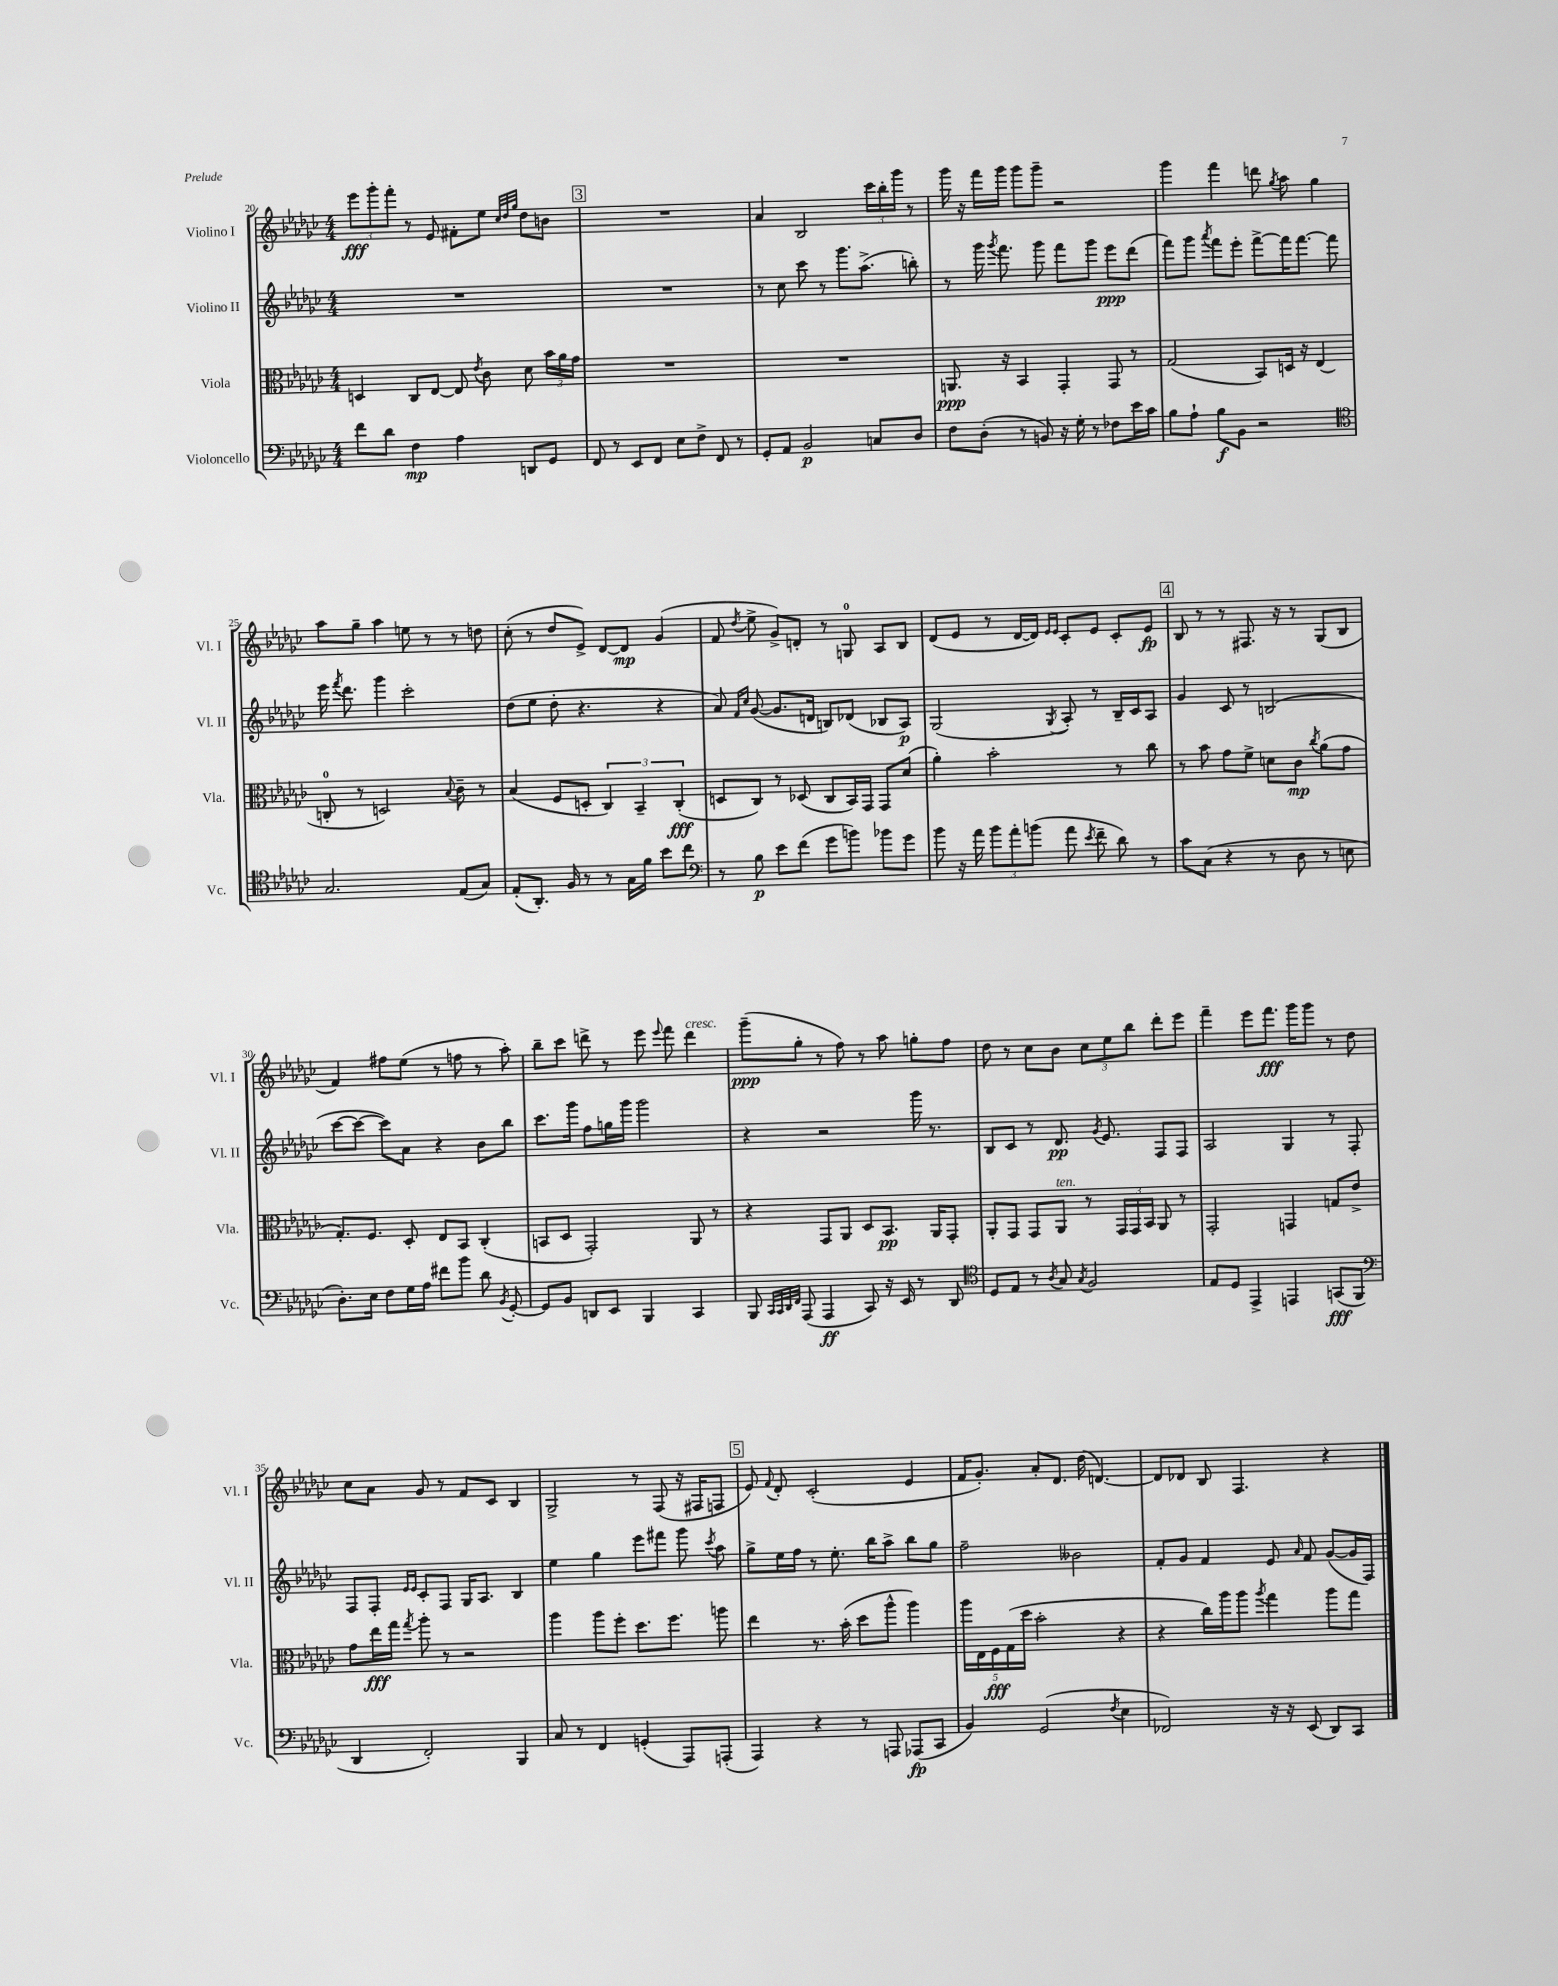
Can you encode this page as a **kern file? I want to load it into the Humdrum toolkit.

**kern	**kern	**kern	**kern
*staff4	*staff3	*staff2	*staff1
*clefF4	*clefC3	*clefG2	*clefG2
*k[b-e-a-d-g-c-]	*k[b-e-a-d-g-c-]	*k[b-e-a-d-g-c-]	*k[b-e-a-d-g-c-]
*M4/4	*M4/4	*M4/4	*M4/4
8f	4D	1r	12eee-
.	.	.	12ggg-'
8d-	.	.	.
.	.	.	12fff'
4F	8C-	.	8r
.	[8E-	.	8e-
4A-	8E-]	.	8f#'
.	8qe-	.	.
.	8c-	.	8ee-
.	.	.	32qqcc-
.	.	.	32qqdd-
.	.	.	32qqgg-
8DD	8d-	.	8dd-
8GG-	24b-	.	8b
.	24a-	.	.
.	24g-	.	.
=	=	=	=
8FF	1r	1r	1r
8r	.	.	.
8EE-	.	.	.
8FF	.	.	.
8E-	.	.	.
8F^	.	.	.
8FF	.	.	.
8r	.	.	.
=	=	=	=
8GG-'	1r	8r	4a-
8AA-	.	8cc-	.
2BB-	.	8ccc-	2B-
.	.	8r	.
.	.	8.ggg-	.
.	.	(8.aa-^	.
8C	.	.	24ccc-
.	.	.	24bb-'
.	.	.	24ggg-
8D-	.	8bb')	8r
=	=	=	=
8F	8.AA	8r	16ggg-
.	.	.	16r
(8D-'	.	16ggg-	16fff
.	.	8qggg-	.
.	16r	8.fff	16ggg-
8r	4BB-	.	8ggg-
8BB)	.	8ggg-	8ggg-~
16r	4GG-'	8fff	2r
16G-'	.	.	.
8r	.	8ggg-	.
8F-	8GG-	8eee-	.
16e-	8r	(8ddd-	.
16c-	.	.	.
=	=	=	=
8B-	(2G-	8fff)	4ggg-
8A-`	.	8ggg-	.
.	.	8qaaa-	.
8B-	.	8fff	4fff
8BB-	.	8eee-'	.
2r	8BB-)	[8fff^	8ddd
.	.	.	8qgg-
.	16D	16fff]	8aa-
.	16r	[8.fff	.
.	(4E-	.	4gg-
.	.	8fff]	.
=	=	=	=
*clefC4	*	*	*
2.G-	8C'	16eee-	8aa-
.	.	8qfff	.
.	.	8.ddd-	.
.	8r	.	8gg-~
.	2D)	4ggg-	4aa-
.	.	2ccc-'	8ee
.	.	.	8r
.	8qqB-	.	.
(8E-	8c-~	.	8r
8G-)	8r	.	8dd
=	=	=	=
(8E-'	(4B-	(8dd-	(8cc-'
8.AA-')	.	8ee-	8r
.	8F	8dd-'	8dd-
16F	.	.	.
8r	8D'	4.r	8e-^)
8r	6C-)	.	[8d-
16G-	.	.	8d-]
.	6BB-~	.	.
16f	.	.	.
8b-	.	4r	(4g-
.	(6C-'	.	.
8cc-	.	.	.
=	=	=	=
*clefF4	*	*	*
8r	8D	8a-)	8f
.	.	16qqf	.
.	.	16qqcc-	8qdd-
8B-	8C-)	([8g-	8ee-^
8e-	8r	8.g-]	8g-^)
(8f	(8D-	.	8d'
.	.	16d	.
8g-	8C-	8B)	8r
8b)	16BB-)	(8d-	8G
.	16GG-	.	.
8b-	8GG-	8B-	8A-
8g-	(8d-	8A-)	8B-
=	=	=	=
8b-	4a-')	(2G-	(8d-
16r	.	.	8e-
16a-	.	.	.
12b-	2b-'	.	8r
12a-'	.	.	.
.	.	.	[16d-
(12b	.	.	.
.	.	.	16d-])
.	.	.	16qqe-
.	.	8qG-	16qqe-
8a-	.	8A-')	8c-'
8qe-	.	.	.
8f~	.	8r	8e-
8d-)	8r	16B-~	8c-'
.	.	16c-	.
8r	8cc-	8A-	8e-
=	=	=	=
8c-	8r	4g-	8B-
(8C-	8b-	.	8r
4r	8g-	8c-	8r
.	8f^	8r	8.F#
8r	8d	(2B	.
.	.	.	16r
8D-	8c-	.	8r
.	8qcc-	.	.
8r	(8a-	.	(8G-
8E	8g-	.	8B-
=	=	=	=
8.D-')	8.G-')	[8ccc-	4f)
.	.	8ccc-_	.
16E-	8.F	.	.
8F	.	8ccc-])	8ff#
16G-	8D-'	8a-	(8ee-
16A-	.	.	.
8f#	8E-	4r	8r
8b-	8BB-	.	8ff
8d-	(4C-'	8b-	8r
8qBB-	.	.	.
[8GG-'	.	8bb-	8aa-')
=	=	=	=
8GG-]	8BB	8.ccc-	8bb-~
8BB-	8D-	.	8ccc-
.	.	16ggg-	.
8DD	2GG-')	8ff	8ddd^
8EE-	.	16gg	8r
.	.	16ggg-	.
4BBB-	.	2ggg-	8eee-
.	.	.	8qqeee-
.	.	.	8fff
4CC-	8AA-	.	4ddd
.	8r	.	.
=	=	=	=
8BBB-	4r	4r	(8ggg-~
32qqCC-	.	.	.
32qqCC-	.	.	.
32qqDD-	.	.	.
32qqFF	.	.	.
(8AAA-	.	.	8gg-'
4AAA-	8GG-	2r	8r
.	8AA-	.	8ff)
8CC-)	8D-	.	8r
16r	8.BB-	.	8aa-
16EE-	.	.	.
8r	.	16ggg-	8gg'
.	16AA-	8.r	.
8DD-	8GG-'	.	8ff
=	=	=	=
*clefC4	*	*	*
8D-	8AA-'	8B-	8dd-
8E-	8GG-	8c-	8r
8r	8GG-	8r	8cc-
8qA-	.	.	.
8G-	8AA-	8.d-	8b-
8qG-	.	.	.
2F	8r	.	12cc-
.	.	8qg-	.
.	.	8.e-	.
.	.	.	12ee-
.	24GG-	.	.
.	24GG-	.	12bb-
.	24BB-	.	.
.	8AA-	8F	8ddd-'
.	8r	8F	8eee-
=	=	=	=
8E-	2GG-'	2A-	4fff~
8D-	.	.	.
4EE-^	.	.	8eee-
.	.	.	8.fff
4EE	4GG	4G-	.
.	.	.	16ggg-
.	.	.	8ggg-
(8GG	8G	8r	8r
8FF	8e-^	8F'	8dd-
=	=	=	=
*clefF4	*	*	*
4DD-	8g-	8F	8cc-
.	16ee-	8F'	8a-
.	16gg-	.	.
.	.	16qqe-	.
.	8qgg-	16qqe-	.
2FF')	8aa-'	8c-'	8g-
.	8r	8F	8r
.	2r	16G-	8f
.	.	8.A-	.
.	.	.	8c-
4BBB-	.	4B-	4B-
=	=	=	=
8C-	4aa-	4ee-	2G-^
8r	.	.	.
4FF	8aa-	4gg-	.
.	8ff'	.	.
(4GG'	8.dd-	8eee-	8r
.	.	8fff#	(8F
.	8.ff	.	.
8AAA-)	.	8ggg-	16r
.	.	.	16F#
.	.	8qccc-	.
(8AAA'	8aa	8aa-	8F
=	=	=	=
4AAA-)	4ee-	8gg-^	8e-)
.	.	.	8qqf
.	.	16ee-	8d-'
.	.	16ff	.
4r	8.r	8r	(2c-'
.	.	8.ee-'	.
.	(16b-'	.	.
8r	8dd-	.	.
.	.	16bb-	.
8AAA	8aa-^^	8aa-^	.
(8AAA-	4aa-)	8bb-	4e-
8CC-	.	8gg-	.
=	=	=	=
4BB-)	20aa-	2ff~	16f
.	20E-	.	.
.	.	.	8.g-')
.	20F	.	.
.	(20G-	.	.
.	20dd-	.	.
(2GG-	2b-'	.	8a-'
.	.	.	8.d-
.	.	2b--	.
.	.	.	(16dd-
.	.	.	[4.d)
8qF	.	.	.
4E-	4r	.	.
=	=	=	=
2FF-)	4r	8f'	8d]
.	.	8g-	8d-
.	16cc-)	4f	8B-
.	16aa-	.	.
.	8aa-	.	4.F
.	8qaa-	.	.
16r	4gg-	8e-	.
16r	.	.	.
.	.	16qqa-	.
(8EE-	.	8f	.
8DD-)	8aa-	([8g-	4r
8CC-	8gg-	16g-]	.
.	.	16F)	.
==	==	==	==
*-	*-	*-	*-
